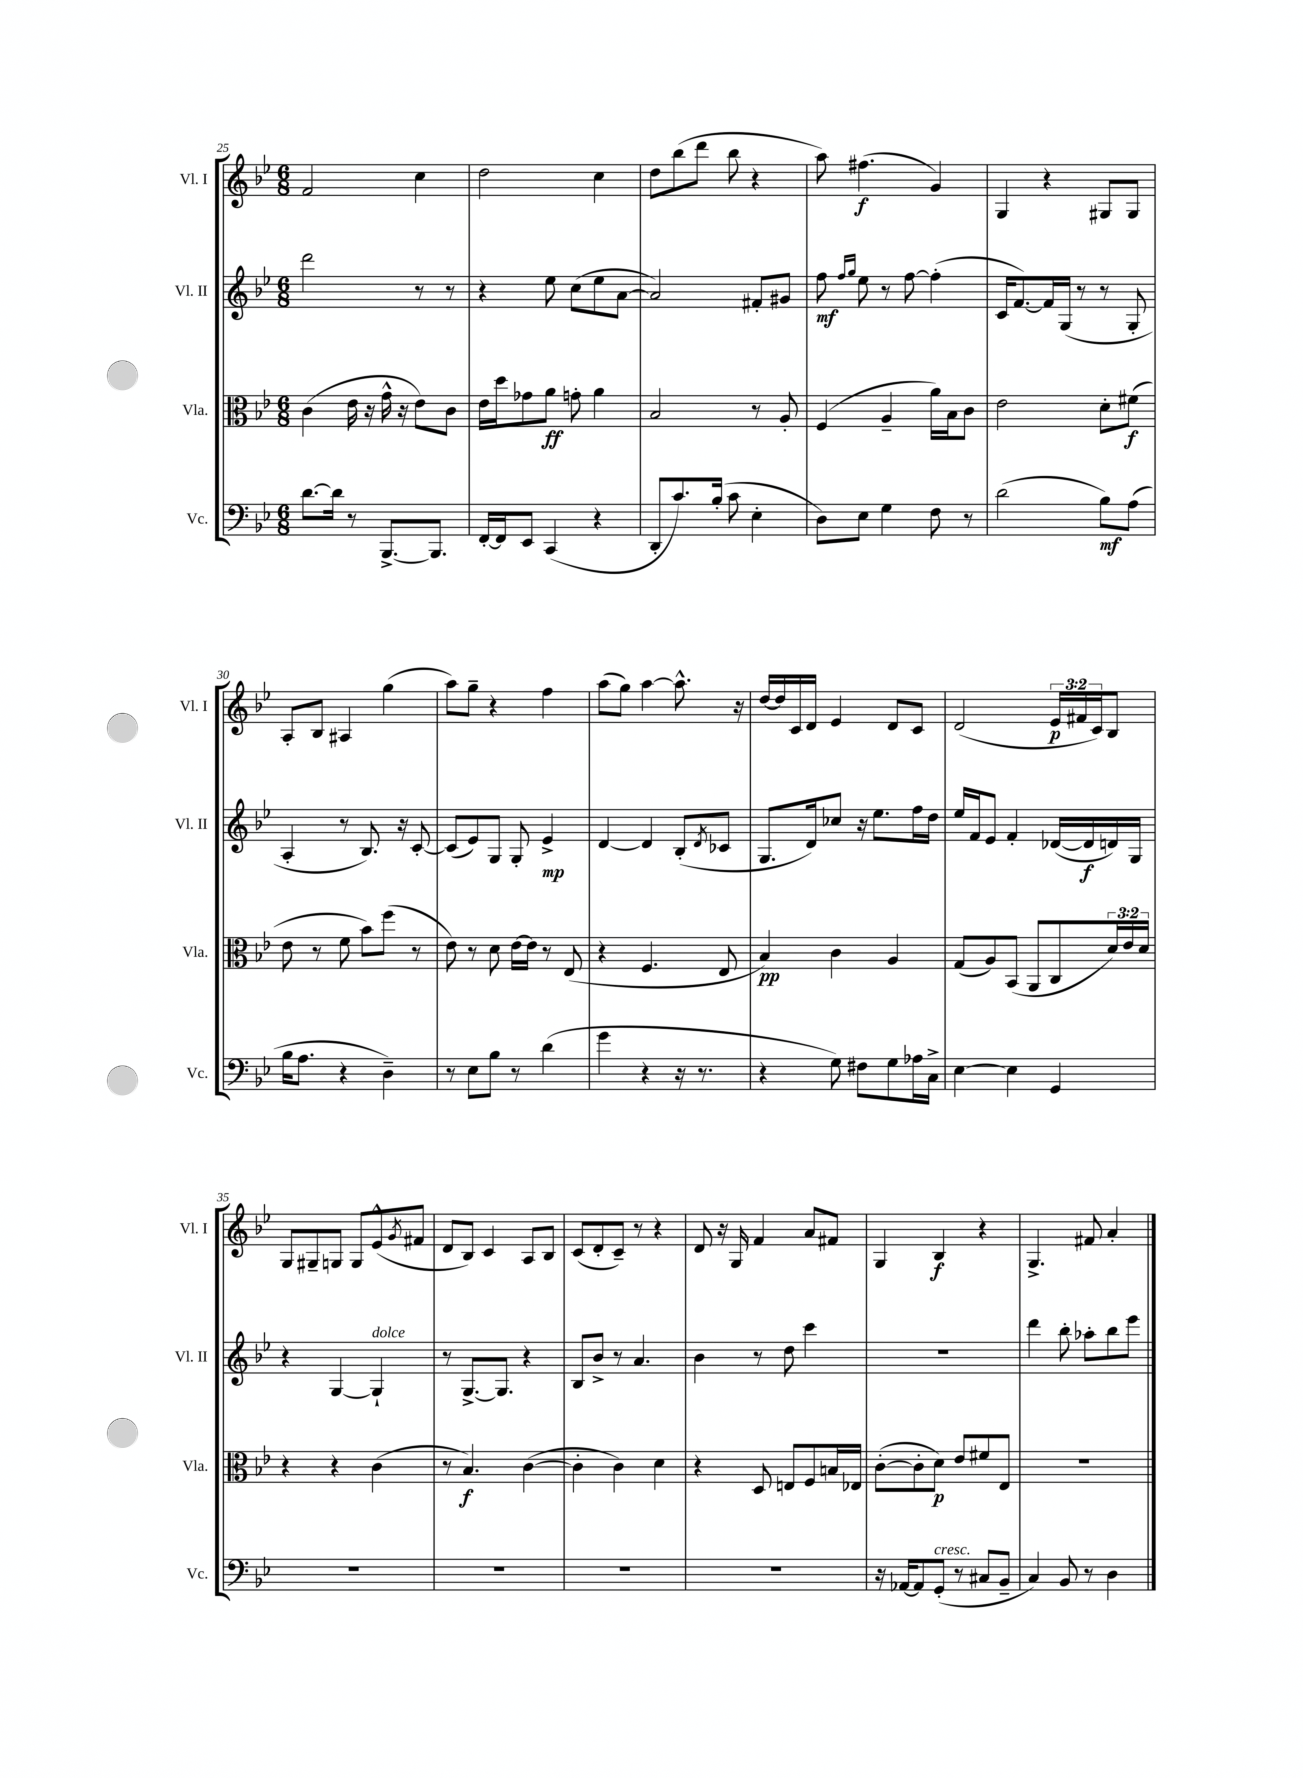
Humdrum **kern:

**kern	**kern	**kern	**kern
*staff4	*staff3	*staff2	*staff1
*clefF4	*clefC3	*clefG2	*clefG2
*k[b-e-]	*k[b-e-]	*k[b-e-]	*k[b-e-]
*M6/8	*M6/8	*M6/8	*M6/8
[8.d\L	(4c\	2ddd\	2f/
16d\]Jk	.	.	.
8r	16e-\	.	.
.	16r	.	.
[8.BBB-^/L	16g^^\	.	.
.	16r	.	.
.	8e-\L)	8r	4cc\
8.BBB-/]J	.	.	.
.	8c\J	8r	.
=	=	=	=
[16FF'/LL	16e-\LL	4r	2dd\
16FF/]J	16dd\J	.	.
8EE-/J	8g-\	.	.
(4CC/	8a\J	8ee-\	.
.	8g'\	(8cc\L	.
4r	4a\	8ee-\	4cc\
.	.	[8a\J	.
=	=	=	=
8DD'/L	2B-/	2a/])	8dd\L
8.c/)	.	.	(8bb-\
.	.	.	8ddd\J
(16B-'/Jk	.	.	.
8c\	.	.	8bb-\
4E-'\	8r	8f#'/L	4r
.	8A'/	8g#/J	.
=	=	=	=
8D\L)	(4F/	8ff\	8aa\)
.	.	16qqff/LL	.
.	.	16qqgg/JJ	.
8E-\J	.	8ee-\	(4.ff#\
4G\	4A~/	8r	.
.	.	[8ff\	.
8F\	16a\LL)	(4ff'\]	4g/)
.	16B-\J	.	.
8r	8c\J	.	.
=	=	=	=
(2d\	2e-\	16c/LK	4G/
.	.	[8.f/)	.
.	.	16f/]L	4r
.	.	(16G/JJ	.
.	.	8r	.
8B-\L)	8d'\L	8r	8G#/L
(8A\J	(8f#\J	8G'/	8G#/J
=	=	=	=
16B-\LK	8e-\	4A'/	8A'/L
8.A\J	.	.	.
.	8r	.	8B-/J
4r	8f\	8r	4A#/
.	8b-\L)	8.B-/)	.
4D~\)	(8ff\J	.	(4gg\
.	.	16r	.
.	8r	[8c'/	.
=	=	=	=
8r	8e-\)	(8c/]L	8aa\L)
8E-\L	8r	8e-/)	8gg~\J
8B-\J	8d\	8G/J	4r
8r	[16e-\LL	8G'/	.
.	16e-\]JJ	.	.
(4d\	8r	4e-^/	4ff\
.	(8E-/	.	.
=	=	=	=
4g\	4r	[4d/	(8aa\L
.	.	.	8gg\J)
4r	4.F/	4d/]	[4aa\
16r	.	(8B-'/L	8.aa^^\]
8.r	.	.	.
.	.	8qd/	.
.	8E-/	8c-/J	.
.	.	.	16r
=	=	=	=
4r	4B-/)	8.G/L	[16dd/LL
.	.	.	16dd/]
.	.	.	16c/
.	.	16d/k)	16d/JJ
8G\)	4c\	8cc-/J	4e-/
8F#\L	.	16r	.
.	.	8.ee-\L	.
8G\	4A/	.	8d/L
16A-\L	.	16ff\L	8c/J
16C^\JJ	.	16dd\JJ	.
=	=	=	=
[4E-\	(8G/L	16ee-/LL	(2d/
.	.	16f/J	.
.	8A/)	8e-/J	.
4E-\]	(8BB-/J	4f'/	.
.	8AA/L	.	.
4GG/	8C/	([16d-/LL	24e-/LL
.	.	.	24f#/
.	.	16d-/]	.
.	.	.	24c/J)
.	24d/L)	16d/)	8B-/J
.	24e-/	.	.
.	.	16G/JJ	.
.	24d/JJ	.	.
=	=	=	=
2.r	4r	4r	8G/L
.	.	.	8G#~/
.	4r	[4G/	8G/J
.	.	.	8G/L
.	(4c\	4G`/]	(8e-^^/
.	.	.	8qg/
.	.	.	8f#/J
=	=	=	=
2.r	8r	8r	8d/L
.	4.B-/)	[8.G^/L	8B-/J)
.	.	.	4c/
.	.	8.G/]J	.
.	([4c\	4r	8A/L
.	.	.	8B-/J
=	=	=	=
2.r	4c'\]	8B-/L	(8c/L
.	.	8b-^/J	8d'/
.	4c\)	8r	8c~/J)
.	.	4.a/	8r
.	4d\	.	4r
=	=	=	=
2.r	4r	4b-\	8d/
.	.	.	16r
.	.	.	16G/
.	8D/	8r	4f/
.	8E/L	8dd\	.
.	8F/	4ccc\	8a/L
.	16B/L	.	8f#/J
.	16E-/JJ	.	.
=	=	=	=
16r	([8c'\L	2.r	4G/
[16AA-/LK	.	.	.
8AA-/]	8c'\]	.	.
(8GG'/J	8d\J)	.	4B-/
8r	8e-/L	.	.
8C#/L	8f#/	.	4r
8BB-~/J	8E-/J	.	.
=	=	=	=
4C/)	2.r	4ddd\	4.G^/
8BB-/	.	8bb-'\	.
8r	.	8aa-'\L	8f#/
4D\	.	8bb-\	4a'/
.	.	8eee-\J	.
==	==	==	==
*-	*-	*-	*-
